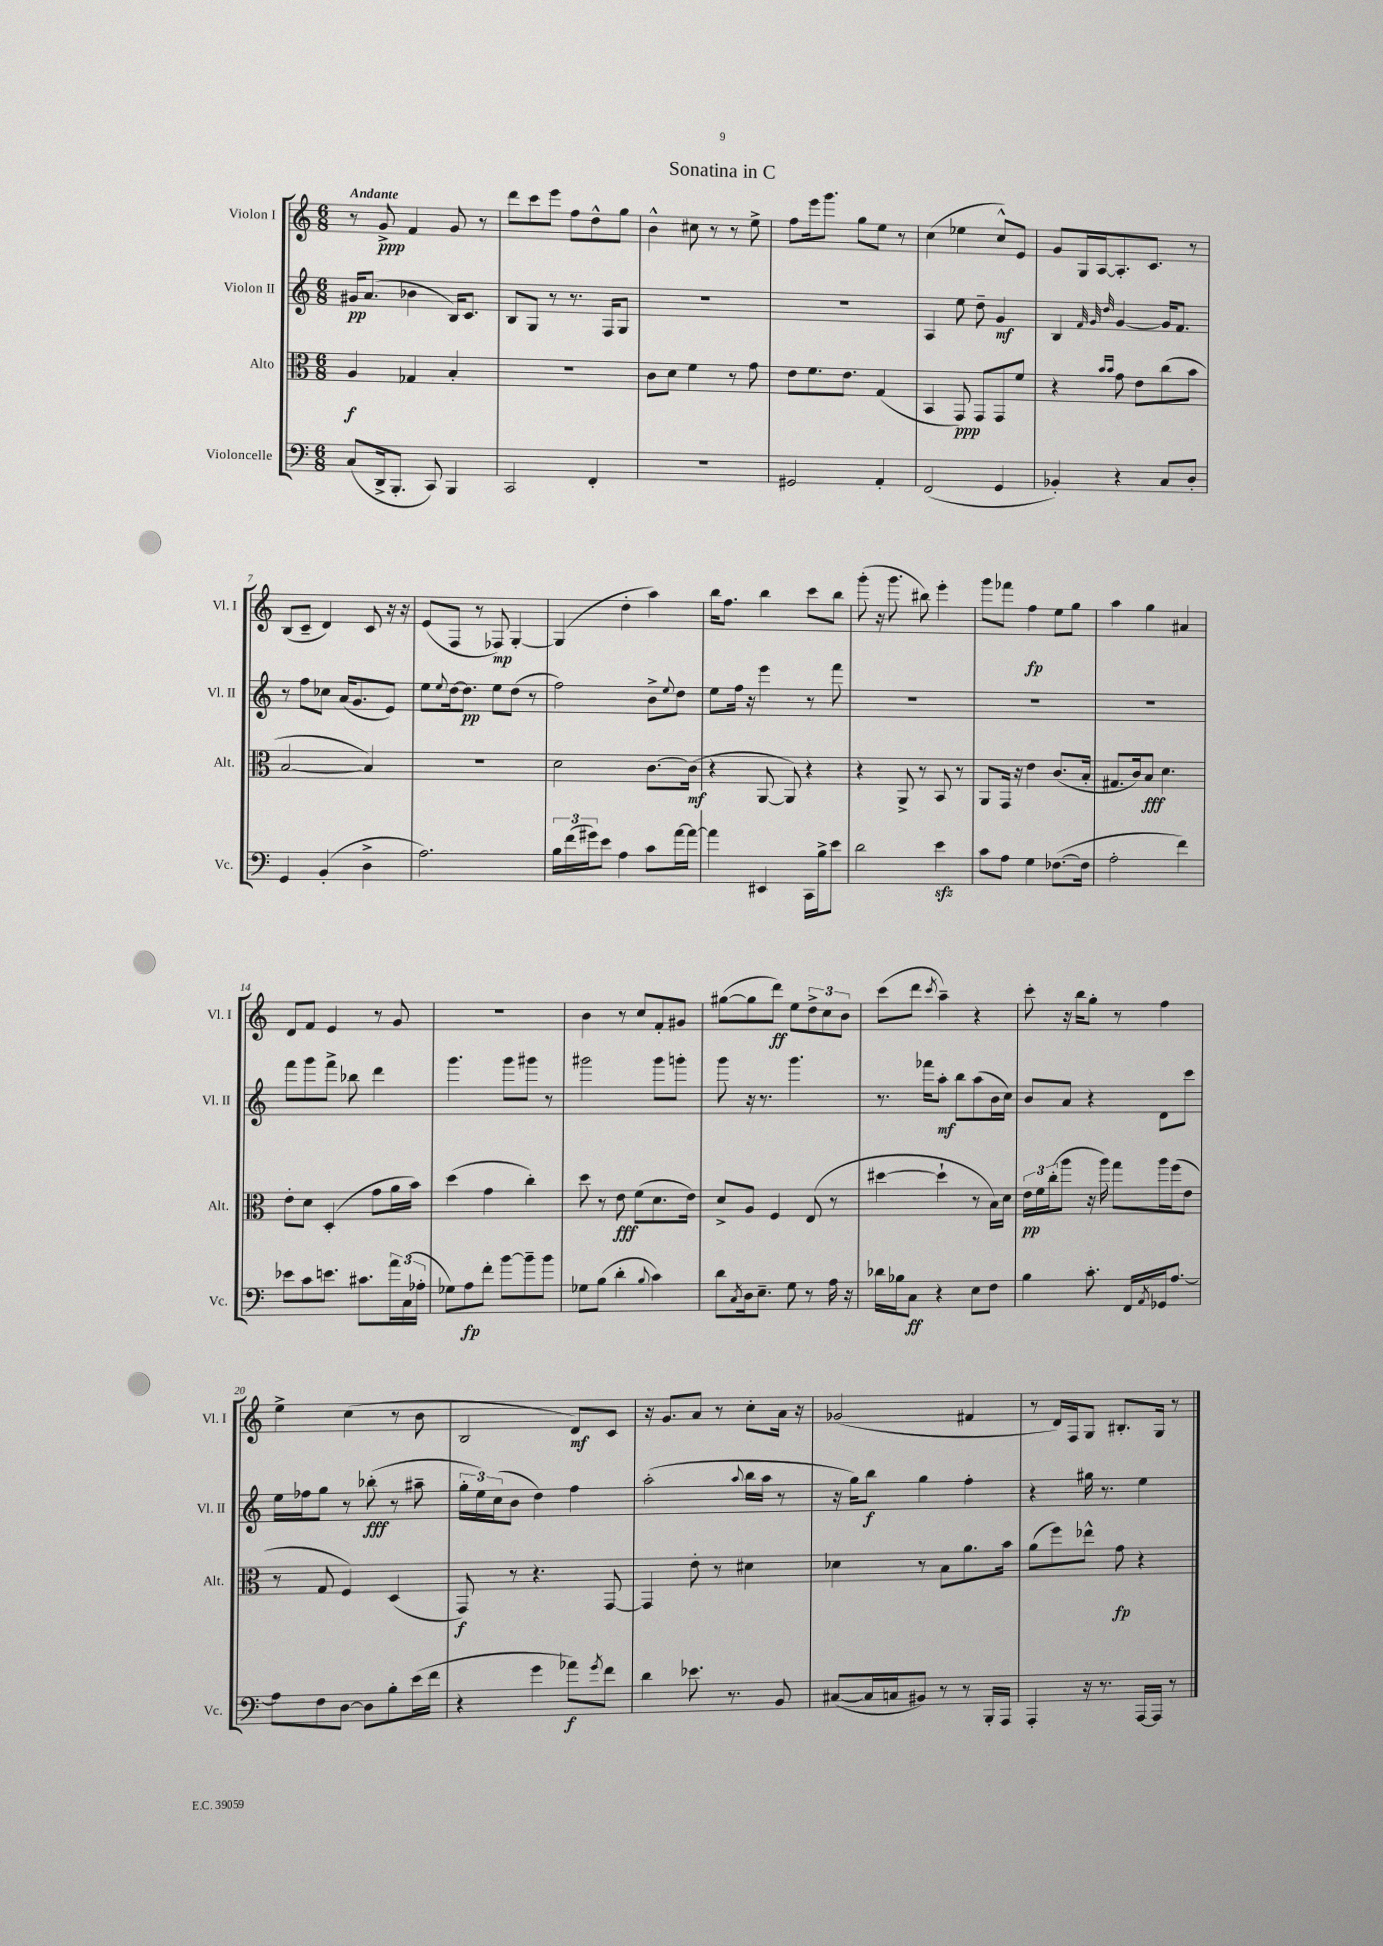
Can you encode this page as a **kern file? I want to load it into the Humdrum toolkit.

**kern	**kern	**kern	**kern
*staff4	*staff3	*staff2	*staff1
*clefF4	*clefC3	*clefG2	*clefG2
*k[]	*k[]	*k[]	*k[]
*M6/8	*M6/8	*M6/8	*M6/8
(8C/L	4A/	16g#/LK	8r
.	.	(8.a/J	.
16DD^/k	.	.	8g^/
8.BBB'/J	.	.	.
.	4G-/	4b-\	4f/
8CC/)	.	.	.
4BBB/	4B'/	16B/LK)	8g/
.	.	8.c/J	.
.	.	.	8r
=	=	=	=
2CC/	2.r	8B/L	8ddd\L
.	.	8G/J	8ccc\
.	.	8r	8eee\J
.	.	8.r	8ff\L
4FF'/	.	.	8dd^^\
.	.	16F/LK	.
.	.	8G/J	8gg\J
=	=	=	=
2.r	8c\L	2.r	4b^^\
.	8d\J	.	.
.	4f\	.	8cc#\
.	.	.	8r
.	8r	.	8r
.	8g\	.	8ee^\
=	=	=	=
2GG#/	8e\L	2.r	8ff\L
.	8.f\	.	16eee\k
.	.	.	8.ggg\J
.	8.e\J	.	.
.	.	.	8gg\L
4AA'/	(4G/	.	8ee\J
.	.	.	8r
=	=	=	=
(2FF/	4BB/	4A/	(4cc\
.	8GG/)	8ee\	4ee-\
.	8GG/L	8dd~\	.
4GG/	8GG/	4g/	8cc^^/L)
.	8f/J	.	8e/J
=	=	=	=
4BB-'/)	4r	4B/	8g/L
.	.	.	16G/L
.	.	.	[16A/J
.	.	32qqf/	.
.	16qqb/LL	32qqg/	.
.	16qqb/JJ	32qqdd/	.
4r	8g\	[4g/	8.A'/]
.	8e\L	.	.
.	.	.	8.c/J
8C/L	(8cc\	16g/]LK	.
.	.	8.f/J	.
8D'/J	8b\J	.	8r
=	=	=	=
4GG/	[2B/	8r	(8B/L
.	.	8ff\L	8c~/J
(4BB'/	.	8cc-\J	4d/)
.	.	(16a/LK	.
.	.	8.g/	.
4D^\	4B/])	.	8c/
.	.	8e/J)	16r
.	.	.	16r
=	=	=	=
2.A\)	2.r	8ee\L	(8e/L
.	.	8qqee/	.
.	.	[16dd\k	8F/J
.	.	8.dd\]J	.
.	.	.	8r
.	.	8ee\L	8F-/)
.	.	(8dd\J	[4G'/
.	.	8r	.
=	=	=	=
24B\LL	2d\	2ff\)	(4G/]
(24f\	.	.	.
24g#\J)	.	.	.
8e\J	.	.	.
4A\	.	.	4dd'\
8c\L	[8.c\L	8b^\L	4aa\)
.	.	8qqee/	.
[16a\L	.	8dd\J	.
16a\_JJ	(16c\]Jk	.	.
=	=	=	=
4a\]	4r	8ee\L	16bb\LK
.	.	.	8.ff\J
.	.	16ff\Jk	.
.	.	16r	.
4EE#/	[8AA/	4eee\	4bb\
.	8AA/])	.	.
16CC\LL	4r	8r	8ccc\L
16B^\J	.	.	.
8e\J	.	8fff\	8bb\J
=	=	=	=
2d\	4r	2.r	(8ggg'\
.	.	.	16r
.	.	.	8.ggg\
.	8AA^/	.	.
.	8r	.	8bb#\)
4e\	8BB/	.	4eee'\
.	8r	.	.
=	=	=	=
8c\L	8AA/L	2.r	8ggg\L
8A\J	16GG/Jk	.	8fff-\J
.	16r	.	.
4G\	4e\	.	4ff\
([8.F-\L	(8.c/L	.	8ee\L
.	.	.	8gg\J
16F-\]Jk	16B'/Jk	.	.
=	=	=	=
2A'\	8.G#/L	2.r	4aa\
.	16c/k)	.	.
.	8B/J	.	4gg\
.	4.d\	.	.
4f\)	.	.	4a#/
=	=	=	=
8e-\L	8e'\L	8fff\L	8d/L
8c\	8d\J	8ggg\	8f/J
8.e\J	(4D'/	8fff^\J	4e/
.	.	8bb-\	.
8.c#\L	.	.	.
.	8g\L	4ddd\	8r
24a\L	16a\L	.	8g/
(24C\	.	.	.
.	16b\JJ)	.	.
24A-'\JJ	.	.	.
=	=	=	=
8G-\L)	(4dd\	4.ggg\	2.r
8A\	.	.	.
8f'\J	4g\	.	.
[8b\L	.	8ggg\L	.
8b~\]	4cc'\)	8ggg#\J	.
8b\J	.	8r	.
=	=	=	=
8G-\L	8dd\	2ggg#\	4b\
(8B\J	8r	.	.
4d'\	8e\	.	8r
.	(8f\L	.	8cc/L
8qqB/	.	.	.
4c\)	8.d\	8ggg#\L	8f'/
.	.	8ggg'\J	8g#/J
.	16e\Jk)	.	.
=	=	=	=
8d\L	8d^/L	8ggg\	([8gg#\L
8qC/	.	.	.
16D\k	8A/J	16r	8gg#\]
8.E~\J	.	8.r	.
.	4F/	.	8ddd\J)
8G\	.	4.ggg\	8ee\L
8r	(8E/	.	12dd^\
.	.	.	12cc\
16A\	8r	.	.
.	.	.	12b\J
16r	.	.	.
=	=	=	=
16d-\LL	[4dd#\	8.r	(8ccc\L
16B-\J	.	.	.
8C\J	.	.	8ddd\J
.	.	16fff-\LK	.
.	.	.	8qccc/
4r	4dd#`\]	8aa'\J	4aa~\)
.	.	8bb\L	.
8E\L	8r	(8aa\	4r
8F\J	16B\LL)	16b\L	.
.	16d\JJ	16cc\JJ)	.
=	=	=	=
4B\	24e\LL	8b/L	8ccc'\
.	24f\	.	.
.	(24cc'\J	.	.
.	8aa\J	8a/J	16r
.	.	.	16bb\LK
8.c'\	16r	4r	8gg'\J
.	16aa\)	.	.
.	8gg\L	.	8r
16FF/LL	.	.	.
8qAA/	.	.	.
16GG-/J	16aa\L	8d\L	4ff\
[8.A/J	(16ff\J	.	.
.	8e\J	8ccc\J	.
=	=	=	=
8A\]L	8r	16ee\LL	4ee^\
.	.	16ff-\J	.
8F\	8G/	8gg\J	.
[8D\J	4F/)	8r	(4cc\
8D\]L	.	(8bb-'\	.
8B'\	(4D/	8r	8r
(16e\L	.	8aa#~\	8b\
16f\JJ	.	.	.
=	=	=	=
4r	8GG/)	24gg'\LL	2B/
.	.	24ee\)	.
.	.	(24cc\J	.
.	8r	8b\J	.
4g\	4.r	4dd\)	.
8a-\L)	.	4ff\	8d/L)
8qg/	.	.	.
8f\J	[8GG/	.	8c/J
=	=	=	=
4d\	4GG/]	(2aa'\	16r
.	.	.	8.g/L
8.e-\	8e'\	.	8a/J
.	8r	.	8r
8.r	.	.	.
.	.	8qqaa/	.
.	4d#\	16bb\LL	8cc'\L
.	.	16aa\JJ	.
8BB/	.	8r	16a\Jk
.	.	.	16r
=	=	=	=
([8C#/L	4d-\	16r	(2g-/
.	.	16gg\LK)	.
16C#/]L	.	8bb\J	.
16C/J	.	.	.
8BB#/J)	8r	4gg\	.
8r	8B\L	.	.
8r	8.a\	4ff'\	4f#/
16BBB'/LL	.	.	.
16AAA/JJ	16b\Jk	.	.
=	=	=	=
4AAA'/	(8a\L	4r	8r
.	8ff\)	.	16d/LL)
.	.	.	16F/J
16r	8ee-^^\J	16gg#\	8G/J
8.r	.	8.r	.
.	8g\	.	8.B#'/L
[16AAA/LL	4r	4ee\	.
16AAA/]JJ	.	.	16G/Jk
8r	.	.	8r
==	==	==	==
*-	*-	*-	*-
